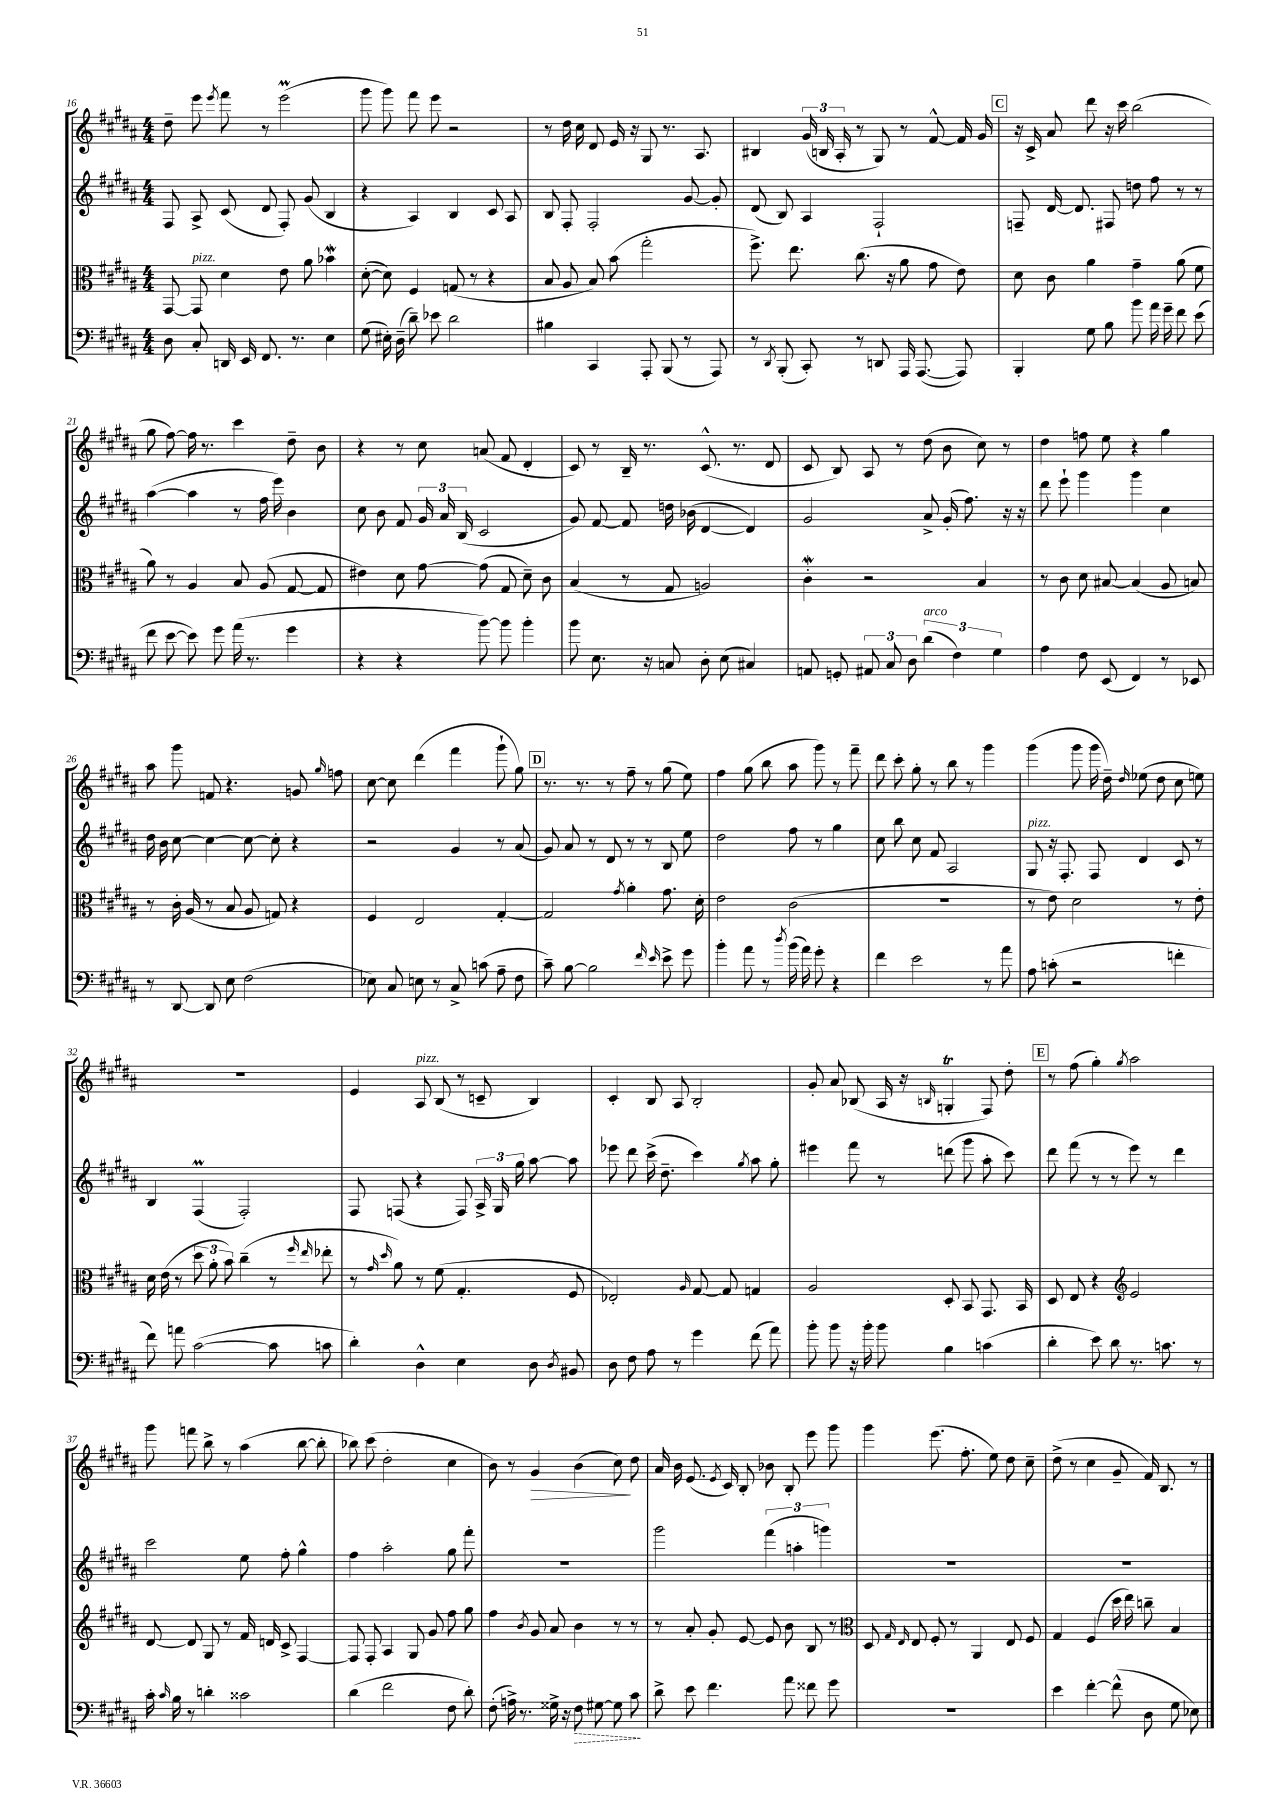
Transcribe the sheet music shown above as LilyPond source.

<<
\new StaffGroup <<
\new Staff = "s0" {
    \clef treble \key b \major \numericTimeSignature \time 4/4
    \autoBeamOff dis''8-- e'''8 \acciaccatura { e'''8 } fis'''8 r8 e'''2\prall( |
    gis'''8 gis'''8) fis'''8 e'''8 r2 |
    r8 dis''16 cis''16 dis'8 e'16 r16 gis8 r8. ais8. |
    bis4 \tuplet 3/2 { gis'16( b16 ais16-. } r8 gis8) r8 fis'8~-^ fis'16 gis'16 |
    \mark \markup { \box "C" } r16 cis'16-> ais'8 dis'''8 r16 cis'''16 b''2( |
    gis''8 fis''8~) fis''16 r8. cis'''4 dis''8-- b'8 |
    r4 r8 cis''8 a'8( fis'8 dis'4-. |
    cis'8) r8 b16-- r8. cis'8.-^( r8. dis'8 |
    cis'8 b8) ais8 r8 dis''8( b'8 cis''8) r8 |
    dis''4 f''8 e''8 r4 gis''4 |
    ais''8 gis'''8 f'8 r4. g'8 \grace { gis''16 } f''8 |
    cis''8~ cis''8 dis'''4( fis'''4 gis'''8-! gis''8) |
    \mark \markup { \box "D" } r8. r8. r8 fis''8-- r8 gis''8( e''8) |
    fis''4 gis''8( b''8 ais''8 gis'''8) r8 fis'''8-- |
    dis'''8 cis'''8-. gis''8-. r8 b''8 r8 gis'''4 |
    gis'''4( gis'''8 gis'''16 dis''16--) \grace { dis''16 } ees''8( dis''8 cis''8 e''8) |
    R1 |
    e'4 ais8^\markup { \italic "pizz." } b8( r8 c'8-- b4) |
    cis'4-. b8 ais8 b2-. |
    gis'8-. ais'8 bes8( ais16 r16 \grace { b16 } g4-.\trill fis8) dis''8-. |
    \mark \markup { \box "E" } r8 fis''8( gis''4-.) \acciaccatura { gis''8 } ais''2 |
    gis'''8 f'''8 b''8-> r8 ais''4( b''8~ b''8-. |
    bes''8) cis'''8( dis''2-. cis''4 |
    b'8) r8 gis'4\> b'4( cis''8\!) dis''8 |
    ais'16 b'16 e'8.( \acciaccatura { e'8 } cis'16) b8-. bes'8 b8-. e'''8 gis'''8 |
    gis'''4 e'''8.( fis''8.-. e''8) dis''8 cis''8-- |
    dis''8->( r8 cis''4 gis'8-- fis'16) b8. r8 \bar "|." |
}
\new Staff = "s1" {
    \clef treble \key b \major \numericTimeSignature \time 4/4
    \autoBeamOff fis8 ais8-> cis'8( dis'8 fis8-.) gis'8( b4 |
    r4 ais4) b4 cis'8 ais8 |
    b8 fis8-. fis2-. gis'8~ gis'8-. |
    dis'8( b8) ais4 fis2-! |
    \mark \markup { \box "C" } f8-- dis'16~ dis'8. fis8 d''8 fis''8 r8 r8 |
    ais''4~( ais''4 r8 fis''16 e'''16) b'4 |
    cis''8 b'8 fis'8 \tuplet 3/2 { gis'16 ais'16 b16( } cis'2 |
    gis'8) fis'8~ fis'8 d''16 bes'16( dis'4~ dis'4) |
    gis'2 ais'8-> gis'16-.( fis''8.) r16 r16 |
    dis'''8 e'''8-! gis'''4 gis'''4 cis''4 |
    dis''16 b'16 cis''8~ cis''4~ cis''8~ cis''8-. r4 |
    r2 gis'4 r8 ais'8( |
    \mark \markup { \box "D" } gis'8) ais'8 r8 dis'8 r8 r8 b8 e''8 |
    dis''2 fis''8 r8 gis''4 |
    cis''8 b''8 cis''8 fis'8 ais2 |
    gis8^\markup { \italic "pizz." } r16 fis8.-. fis8 dis'4 cis'8 r8 |
    b4 fis4\prall( fis2-.) |
    fis8 f8( r4 f8) \tuplet 3/2 { ais16-> gis16 gis''16 } ais''8~ ais''8 |
    ees'''8 dis'''8 cis'''16->( dis''8.-- cis'''4) \acciaccatura { gis''8 } ais''8 gis''8-. |
    eis'''4 fis'''8 r8 d'''8( gis'''8 ais''8-. cis'''8) |
    \mark \markup { \box "E" } dis'''8 fis'''8( r8 r8 e'''8) r8 dis'''4 |
    cis'''2 e''8 fis''8-. gis''4-^ |
    fis''4 ais''2-. gis''8 fis'''8-. |
    R1 |
    gis'''2 \tuplet 3/2 { fis'''4( a''4-. g'''4) } |
    R1 |
    R1 \bar "|." |
}
\new Staff = "s2" {
    \clef alto \key b \major \numericTimeSignature \time 4/4
    \autoBeamOff gis,8~ gis,8^\markup { \italic "pizz." } dis'4 e'8 ais'8 bes'4\mordent |
    dis'8~-.( dis'8) fis4 g8( r8 r4 |
    b8 ais8 b8) b'8( gis''2-. |
    fis''8.->) e''8. cis''8.( r16 ais'8 gis'8 e'8) |
    \mark \markup { \box "C" } dis'8 cis'8 ais'4 gis'4-- ais'8( fis'8 |
    ais'8) r8 ais4 b8 ais8( gis8~ gis8 |
    eis'4) dis'8 gis'8~ gis'8( gis8 dis'8--) cis'8 |
    b4( r8 gis8 a2) |
    cis'4-.\mordent r2 b4 |
    r8 cis'8 dis'8 bis8~ bis4( ais8 b8) |
    r8 cis'16-. ais16( r8 b8 ais8 g8) r4 |
    fis4 e2 gis4~-. |
    \mark \markup { \box "D" } gis2 \acciaccatura { gis'8 } ais'4-. gis'8. dis'16-. |
    e'2 cis'2( |
    R1 |
    r8 e'8) dis'2 r8 e'8-. |
    dis'16 e'16( r8 \tuplet 3/2 { dis''8 ais'8-. b'8) } cis''4--( r8 \grace { fis''16 e''16 } ees''8-. |
    r8 \grace { gis'16 dis''16 } ais'8) r8 fis'8( gis4.-. fis8 |
    ees2-.) \grace { ais16 } gis8~ gis8 g4 |
    ais2 dis8-. b,8 gis,8. b,16 |
    \mark \markup { \box "E" } dis8 e8 r4 \clef treble e'2 |
    dis'8~ dis'8 gis8 r8 fis'16 d'16 cis'8-> fis4~ |
    fis8 fis8-. ais4 gis8 gis'8 fis''8 gis''8 |
    fis''4 \acciaccatura { b'8 } gis'8 ais'8 b'4 r8 r8 |
    r8 ais'8-. gis'8-. e'8~ e'8 b'8 b8 r8 |
    \clef alto dis8 \grace { gis16 e16 } e8 fis8-. r8 ais,4 e8 fis8 |
    gis4 fis4( dis''16 e''16) c''8-- b4 \bar "|." |
}
\new Staff = "s3" {
    \clef bass \key b \major \numericTimeSignature \time 4/4
    \autoBeamOff dis8 cis8-. d,16 e,16 fis,8. r8. e4 |
    gis8( eis16-.) dis16--( dis'8--) ees'8 dis'2 |
    bis4 cis,4 ais,,8-. b,,8( r8 ais,,8) |
    r8 \acciaccatura { dis,8 } b,,8-.( cis,8-.) r8 d,8 ais,,16 ais,,8.~( ais,,8) |
    \mark \markup { \box "C" } b,,4-. gis8 b8 b'8 ais'16 gis'16-- fis'8 e'8( |
    fis'8 e'8~ e'8) gis'8 ais'16( r8. gis'4 |
    r4 r4 b'8~) b'8 b'4-. |
    b'8 e8. r16 c8 dis8-. e8( cis4) |
    a,8 g,8-. \tuplet 3/2 { ais,8 cis8 dis8 } \tuplet 3/2 { dis'4^\markup { \italic "arco" }( fis4) gis4 } |
    ais4 fis8 e,8( fis,4) r8 ees,8 |
    r8 dis,8~ dis,8 e8 fis2( |
    ees8) cis8 e8 r8 cis8-> c'8( ais8-- fis8 |
    \mark \markup { \box "D" } cis'8--) b8~ b2 \grace { fis'16 e'16 } e'8-> gis'8 |
    b'4-. ais'8 r8 \acciaccatura { dis''8 } b'16( ais'16) gis'8-. r4 |
    fis'4 e'2 r8 ais'8 |
    ais8 c'8-.( r2 f'4-. |
    fis'8) a'8 cis'2~( cis'8 c'8 |
    dis'4-.) dis4-^ e4 dis8 \acciaccatura { dis8 } bis,8 |
    dis8 fis8 ais8 r8 gis'4 fis'8( ais'8) |
    b'8-. b'8 r16 b'16-. b'8 b4 c'4( |
    \mark \markup { \box "E" } dis'4-. e'8) dis'8 r8. c'8. r8 |
    cis'16-. \grace { cis'16 } b16 r8 d'4-. cisis'2 |
    dis'4( fis'2 fis8 dis'8-.) |
    fis8-.( a16->) r8. gisis16-> r16 \once \override Hairpin.style = #'dashed-line fis8\> gis8~ gis8 cis'8\! |
    dis'8-> e'8 fis'4. ais'8 fisis'8 gis'8 |
    R1 |
    e'4 fis'4~-. fis'8-^( dis8 gis8 ees8) \bar "|." |
}
>>
>>
\layout { \context { \Score currentBarNumber = #16 } }
